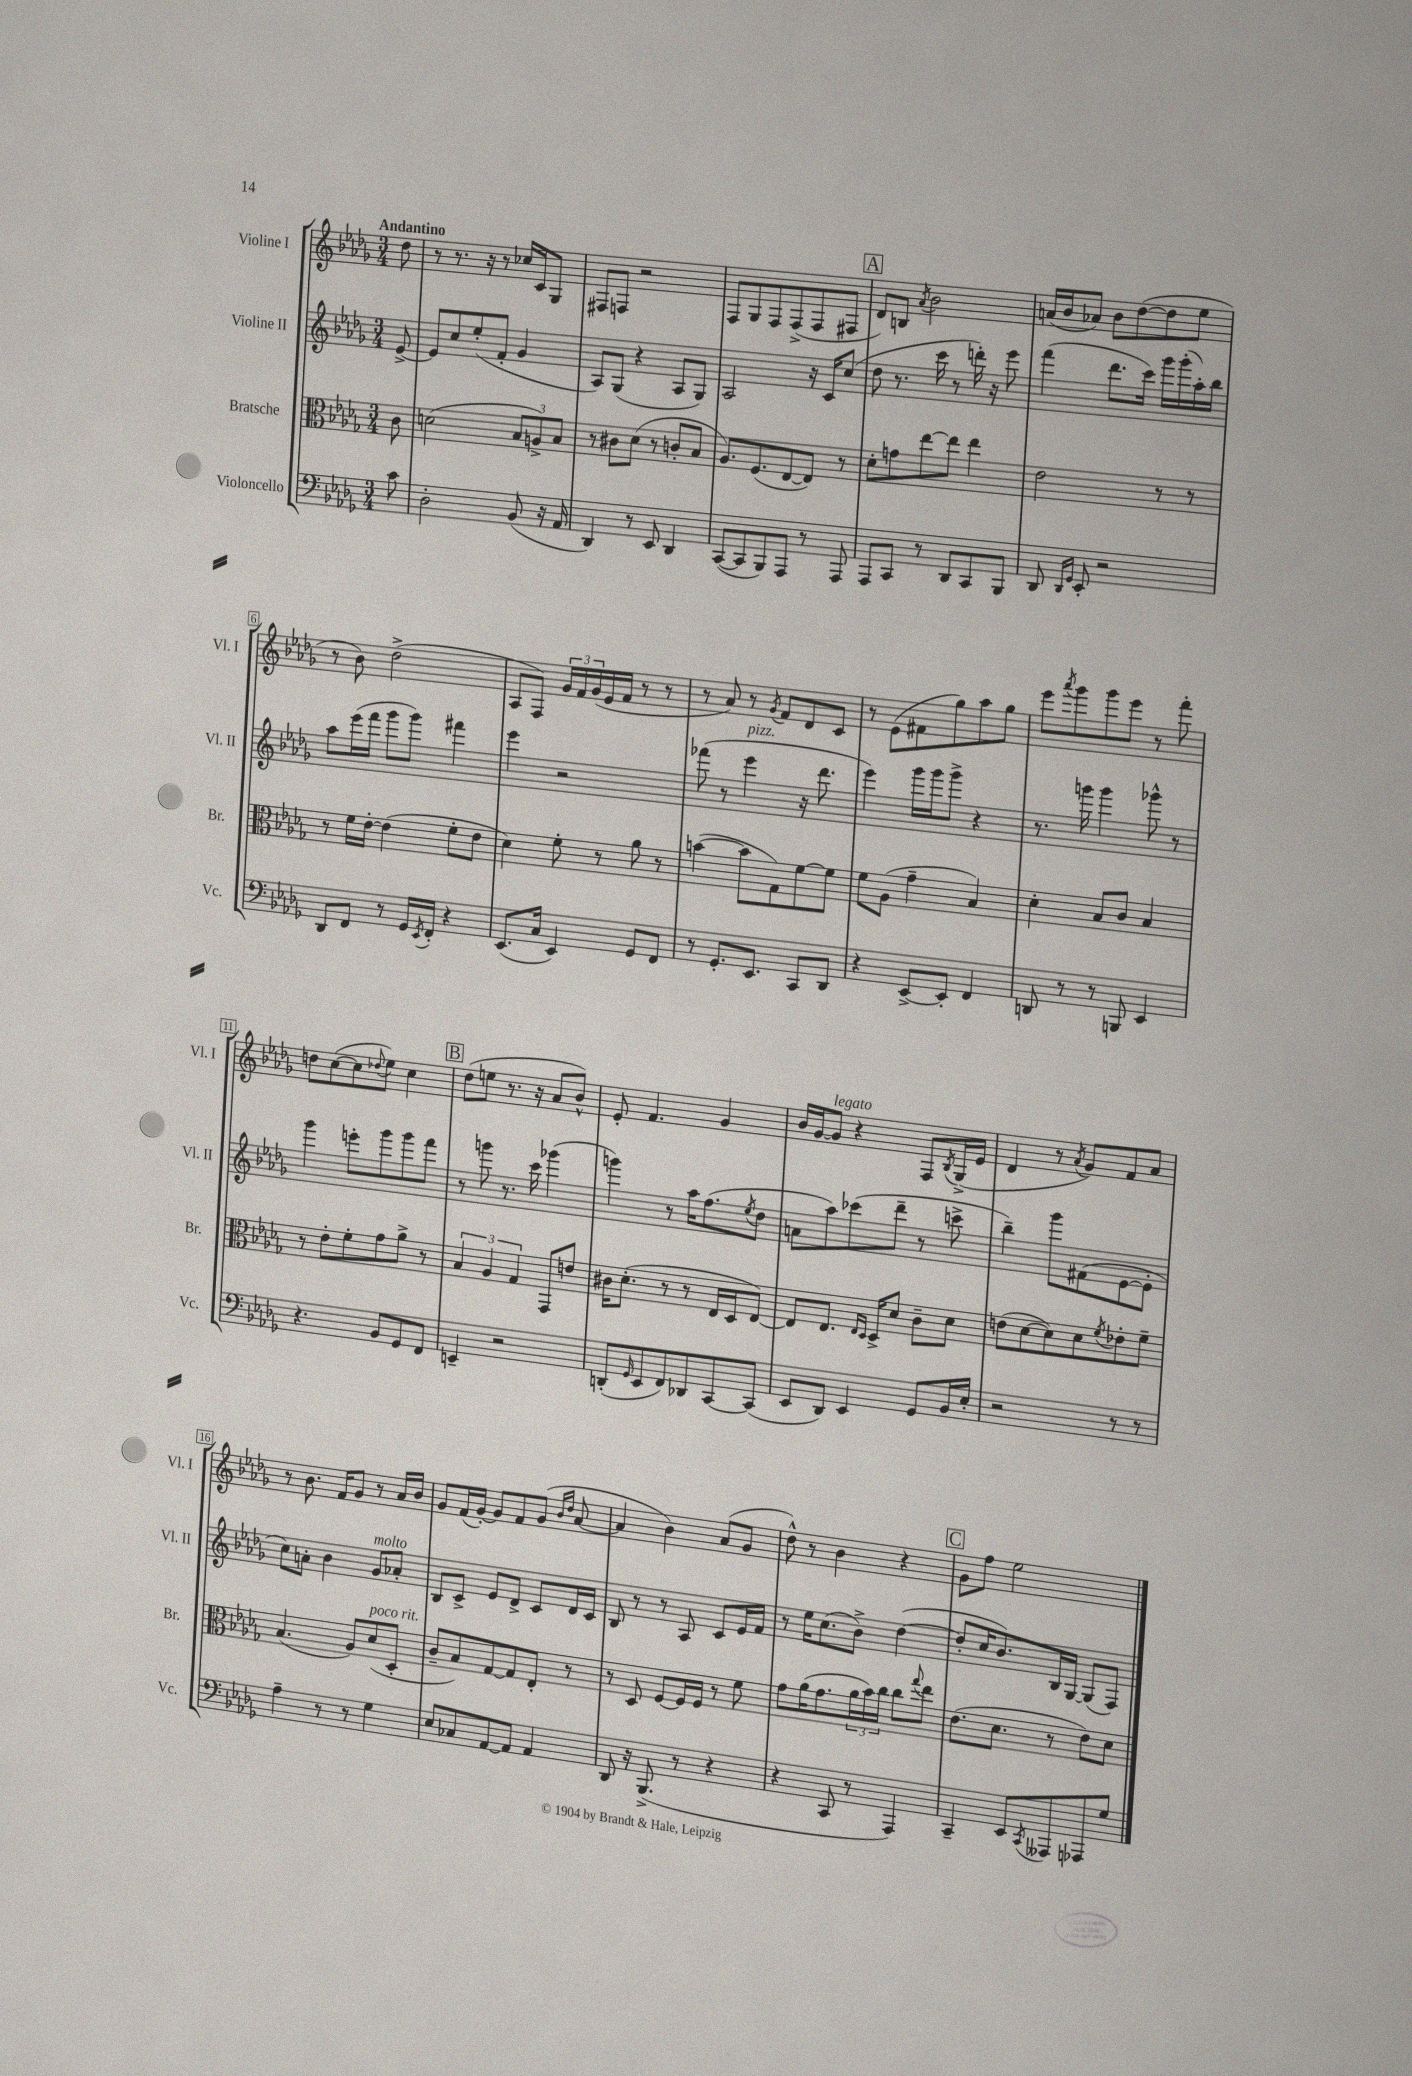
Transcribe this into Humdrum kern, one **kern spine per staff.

**kern	**kern	**kern	**kern
*part4	*part3	*part2	*part1
*staff4	*staff3	*staff2	*staff1
*I"Violoncello	*I"Bratsche	*I"Violine II	*I"Violine I
*I'Vc.	*I'Br.	*I'Vl. II	*I'Vl. I
*clefF4	*clefC3	*clefG2	*clefG2
*k[b-e-a-d-g-]	*k[b-e-a-d-g-]	*k[b-e-a-d-g-]	*k[b-e-a-d-g-]
*M3/4	*M3/4	*M3/4	*M3/4
=	=	=	=
!	!	!	!LO:TX:a:B:t=Andantino
8c\	8c\	[8e-^/	8dd-\
=1	=1	=1	=1
2D-'\	(2dn\	8e-/L]	8r
.	.	8cc/	8.r
.	.	(8ee-'/	.
.	.	.	16r
.	.	8f'/J	8r
(8BB-/	12B-/L	4g-/	16cc-X/LL
.	.	.	16c/J
.	12An^/)	.	.
16r	.	.	8G-/J
.	12B-/J	.	.
16AA-/	.	.	.
=2	=2	=2	=2
4DD-/)	8r	8A-/L)	8F#X/L
.	8c#X\L	(8G-/J	8Fn/J
8r	(8d-\J	4r	2r
8EE-/	8r	.	.
4DD-/	8cn'/L	8A-/L	.
.	8B-/J	8G-/J)	.
=3	=3	=3	=3
([8CC/L	8.A-/L)	2A-/	8F/L
8CC/]	.	.	8G-/
.	(8.F/	.	.
8BBB-/)	.	.	8F/
8AAA-/J	[8E-/	.	(8F^/
8r	8E-/J])	16r	8F/
.	.	16c/KL	.
8AAA-/	8r	(8cc/J	8F#X/J
!!LO:REH:place=s1:t=A
=4	=4	=4	=4
8AAA-/L	8d-'\L	8dd-\	8d-/L)
8CC/J	8gn\	8.r	8Bn/J
.	.	.	8qa-/
8r	[8ee-\	.	2b-\
.	.	16ccc\	.
8DD-/L	8ee-\J]	8r	.
8CC/	4ee-\	16dddn'\)	.
.	.	16r	.
8BBB-/J	.	8eee-\	.
=5	=5	=5	=5
8DD-/	2e-\	(4fff\	(16an/LL
.	.	.	16b-/J
16qqDD-/LL	.	.	.
16qqGG-/JJ	.	.	.
8EE-'/	.	.	8a-X/J)
2r	.	8.ddd-\L	8b-\L
.	.	.	([8dd-\
.	.	16ccc\Jk)	.
.	8r	16ggg-\LL	8dd-\]
.	.	(16ggg-'\	.
.	8r	16aa-'\)	8ee-\J
.	.	16bb-\JJ	.
!!LO:LB:g=z
=6	=6	=6	=6
8DD-/L	8r	8aa-\L	8r
8FF/J	16f\LL	(16eee-\L	8b-\)
.	[16e-'\JJ	16fff\JJ	.
8r	(4e-\]	8ggg-\L	(2dd-^\
16GG-/LL	.	8ggg-\J)	.
8qEE-/	.	.	.
16FF'/JJ	.	.	.
4r	8f'\L	4fff#X\	.
.	8e-\J	.	.
=7	=7	=7	=7
(8.EE-/L	4d-\)	4eee-\	8A-/L
.	.	.	8F/J)
16C/Jk	.	.	.
4EE-/)	8f'\	2r	24g-/LL
.	.	.	24f/
.	.	.	(24g-/
.	8r	.	16e-/
.	.	.	16f/JJ
8GG-/L	8a-\	.	8r
8FF/J	8r	.	8r
=8	=8	=8	=8
8r	([4bn\	(8fff-X\	8r
8.GG-'/L	.	8r	8a-/)
!	!	!LO:TX:a:i:t=pizz.	!
.	8b\L]	4eee-\	8r
8.EE-/J	.	.	.
.	.	.	8qg-/
.	8G-\)	.	8f/L
8CC/L	[8f\	16r	8d-/
.	.	8.ddd-\	.
8DD-/J	8f\J]	.	8c/J
=9	=9	=9	=9
4r	8f\L	4eee-\)	8r
.	(8A-\J	.	(8e-\L
[8EE-^/L	4g-~\	16ggg-\LL	8f#X\
.	.	16ggg-\J	.
8EE-'/J]	.	8ggg-^\J	8gg-\)
4FF/	4B-/)	4r	8aa-\
.	.	.	8gg-\J
=10	=10	=10	=10
8DDn/	4d-'\	8.r	8eee-\L
.	.	.	8qaaa-/
8r	.	.	8ggg-\
.	.	16gggn\	.
8r	8B-/L	4ggg\	8ggg-\
8BBBn/	8c/J	.	8eee-\J
4EE-/	4B-/	8ggg-X^^\	8r
.	.	8r	8fff'\
!!LO:LB:g=z
=11	=11	=11	=11
4.r	8r	4ggg-\	8ddn\L
.	8e-'\L	.	([8cc\
.	8f'\	8eeen'\L	8cc\]
.	.	.	8qqdd-X/
8BB-/L	8g-\	8ggg-\	8ee-\J)
8GG-/	8a-^\J	8ggg-\	4cc\
8FF/J	8r	8fff\J	.
!!LO:REH:place=s1:t=B
=12	=12	=12	=12
4EEn~/	6B-/	8r	(8dd-\L
.	.	8gggn\	8een\J
.	6A-/	.	.
2r	.	8.r	8.r
.	6G-/	.	.
.	.	16ccc\	16r
.	8GG-/L	(4ggg-X\	8a-/L
.	8en/J	.	8b-^^/J)
=13	=13	=13	=13
(8DDn'/L	16c#X\KL	4gggn\)	8e-'/
.	(8.d-'\J	.	.
16qqGG-/	.	.	.
8EE-/	.	.	4.f/
8FF/)	8r	8r	.
8DD-X/	8r	16aa-\KL	.
.	.	(8.ff\	.
[8CC/	16E-/LL	.	4g-/
.	16D-/J	.	.
.	.	8qee-/	.
(8CC/J]	[8E-/J)	8dd-\J	.
=14	=14	=14	=14
8EE-/L	8E-/L]	8an\L	16b-/LL
.	.	.	[16g-/J
!	!	!	!LO:TX:a:i:t=legato
8DD-/J)	8.E-/J	8aa-\)	8g-/J]
4EE-/	.	(8ccc-X\	4r
.	16qqE-/LL	.	.
.	16qqD-/JJ	.	.
.	16D-^/KL	.	.
.	8d-/J	8ddd-~\J	.
8GG-/L	8c~\L	8r	8F/L
.	.	.	8qB-/
16BB-/L	8d-\J	8cccn^\	(16G-^/L
16E-'/JJ	.	.	16e-/JJ
=15	=15	=15	=15
2r	(8en\L	4bb-~\)	4d-/
.	[8d-\	.	.
.	8d-\])	8ggg-\L	8r
.	.	.	8qa-/
.	8d-\	(8f#X\	8g-/L)
.	8qf/	.	.
8r	8e-X'\	[8e-\	8f/
8r	8f~\J	8e-'\J]	8a-/J
!!LO:LB:g=z
=16	=16	=16	=16
4A-~\	(4.B-/	8cc\L)	8r
.	.	8an'\J	8.b-\
8r	.	4b-\	.
.	.	.	16f/KL
8r	8A-/L)	.	8g-/J
!	!	!LO:TX:a:i:t=molto	!
!	!LO:TX:a:i:t=poco rit.	!	!
4G-\	(8d-/	8g-/L	8r
.	8D-'/J	8a-X'/J	16a-/LL
.	.	.	16b-/JJ
=17	=17	=17	=17
8E-/L	8c~/L	8B-/L	8g-/L
8C-X/	8B-/)	8c^/J	(16f/L
.	.	.	[16g-'/JJ)
[8AA-/	[8G-/	8e-/L	8g-/L]
8AA-/J]	8G-/]	8d-^/J	8f/
4AA-/	8E-'/J	8c/L	(8g-/J
.	.	.	16qqb-/LL
.	.	.	16qqdd-/JJ
.	8r	16d-/L	[8a-/
.	.	16c/JJ	.
=18	=18	=18	=18
8DD-/	8r	8B-/	4a-/]
16r	8D-/	8r	.
(8.BBB-^/	.	.	.
.	[8F/L	8r	4b-\)
8r	16F/L]	8A-/	.
.	16F/JJ	.	.
4r	8r	8c/L	(8a-/L
.	8f\	16e-/L	8g-/J
.	.	16f/JJ	.
=19	=19	=19	=19
4r	8g-\L	8r	8dd-^^\)
.	(16a-\K	16ee-\KL	8r
.	8.g-\	(8.cc\	.
8CC/	.	.	4b-\
8r	24a-\L	8b-^\J)	.
.	24b-\)	.	.
.	24cc\JJ	.	.
4AAA-/)	8cc\L	([4dd-\	4r
.	8qqgg-/	.	.
.	8ee-\J	.	.
!!LO:REH:place=s1:t=C
=20	=20	=20	=20
4CC~/	(8.e-\L	8dd-'/L]	8g-\L
.	.	16cc/K	8ff\J
.	8.d-\J	8.b-/)	.
8EE-/L	.	.	2ee-\
8qCC/	.	.	.
8AAA--X/	8r	16B-/L	.
.	.	[16G-/JJ	.
8AAA-X/	8e-\L)	(8G-/L]	.
8G-/J	8d-\J	8F/J)	.
==	==	==	==
*-	*-	*-	*-
